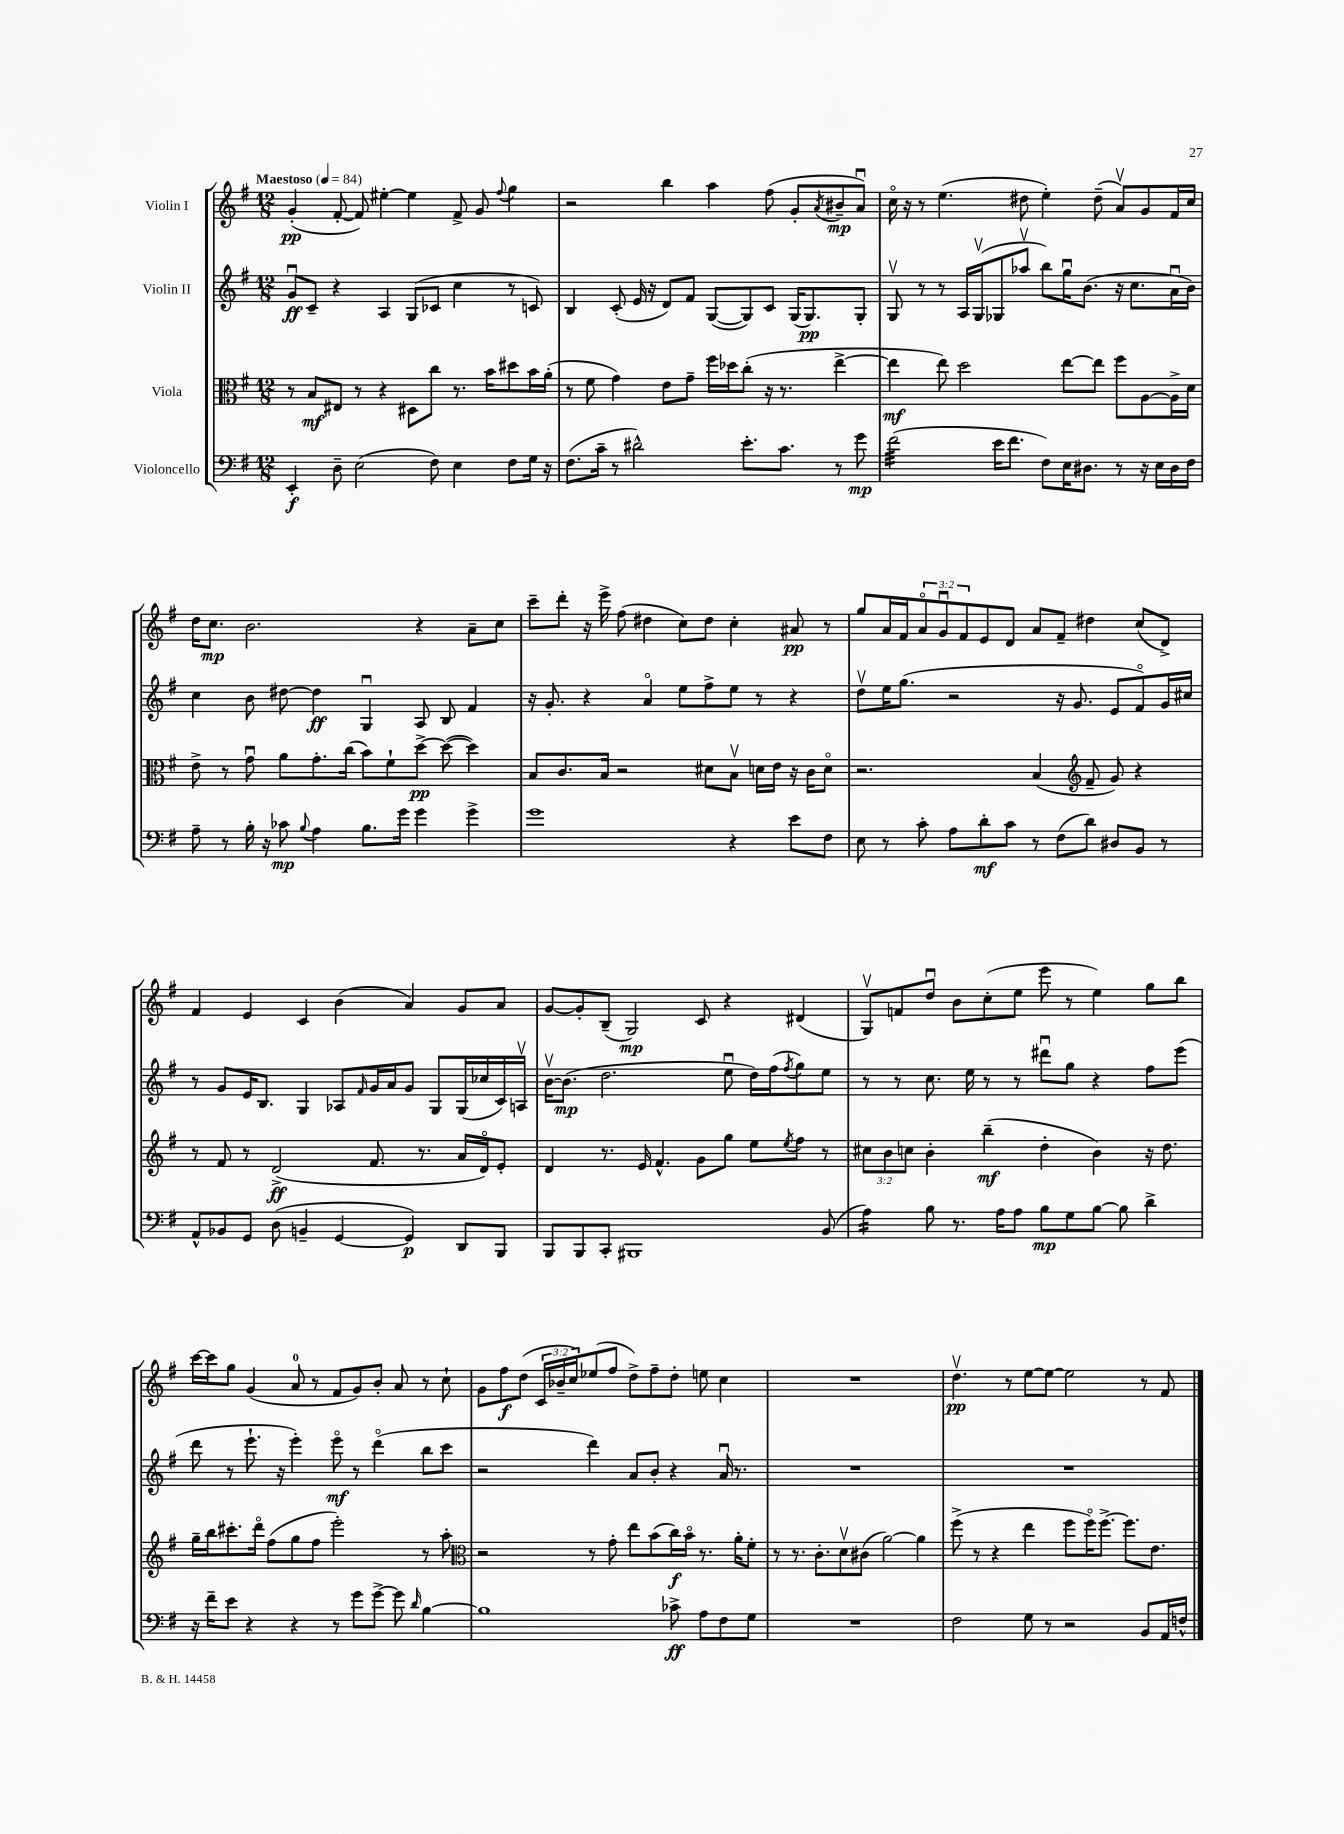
<<
\new StaffGroup <<
\new Staff = "s0" \with { instrumentName = "Violin I" } {
    \clef treble \key g \major \numericTimeSignature \time 12/8 \override Staff.TupletNumber.text = #tuplet-number::calc-fraction-text \tempo "Maestoso" 4 = 84
    g'4-.\pp( fis'8~-. fis'8) eis''4~-. eis''4 fis'8-> g'8 \appoggiatura { fis''8 } g''4 |
    r2 b''4 a''4 fis''8( g'8-. \acciaccatura { a'8 } bis'8--\mp a'8\downbow) |
    c''16\flageolet r16 r8 e''4.( dis''8 e''4-.) dis''8--( a'8\upbow) g'8 fis'16 c''16 |
    d''16 c''8.\mp b'2. r4 a'8-- c''8 |
    c'''8-- d'''8-. r16 e'''16-> fis''8( dis''4 c''8) dis''8 c''4-. ais'8\pp r8 |
    g''8 a'16 fis'16 \tuplet 3/2 { a'8\flageolet g'8\downbow fis'8 } e'8 d'8 a'8 fis'8-- dis''4 c''8( d'8->) |
    fis'4 e'4 c'4 b'4( a'4) g'8 a'8 |
    g'8~ g'8-. b8--( g2\mp) c'8 r4 dis'4( |
    g8\upbow) f'8 d''8\downbow b'8 c''8-.( e''8 e'''8 r8 e''4) g''8 b''8 |
    c'''16~ c'''16 g''8 g'4( a'8-0 r8 fis'8 g'8) b'8-. a'8 r8 c''8-! |
    g'8 fis''8\f d''8( \tuplet 3/2 { c'16 bes'16-- c''16) } ees''8( fis''8 d''8->) fis''8-- d''8-. e''8 c''4 |
    R1. |
    d''4.\upbow\pp r8 e''8~ e''8~ e''2 r8 fis'8 \bar "|." |
}
\new Staff = "s1" \with { instrumentName = "Violin II" } {
    \clef treble \key g \major \numericTimeSignature \time 12/8
    g'8\downbow\ff c'8-- r4 a4 g8( ces'8 c''4 r8 c'8) |
    b4 c'8-.( e'16 r16 d'8) fis'8 g8~( g8) c'8 g16( g8.\pp) g8-. |
    g8\upbow r8 r8 a16 g16\upbow( ges8 aes''8\upbow b''8) g''16\downbow b'8.( r16 c''8. a'16\downbow b'16) |
    c''4 b'8 dis''8~ dis''4\ff g4\downbow a8 b8 fis'4 |
    r16 g'8.-. r4 a'4\flageolet e''8 fis''8-> e''8 r8 r4 |
    d''8\upbow e''16 g''8.( r2 r16 g'8. e'8 fis'8\flageolet) g'16 cis''16 |
    r8 g'8 e'16 b8. g4 aes8 \grace { fis'16 } g'16 a'16 g'8 g8 g16( ces''16 c'16) a16\upbow |
    b'16~\upbow b'8.\mp( d''2. e''8\downbow d''16) fis''16( \acciaccatura { fis''8 } g''8) e''8 |
    r8 r8 c''8. e''16 r8 r8 dis'''8\downbow g''8 r4 fis''8 e'''8( |
    d'''8 r8 e'''8.-! r16 e'''4-.) e'''8\flageolet\mf r8 d'''4\flageolet( b''8 c'''8 |
    r2 d'''4) a'8 b'8-. r4 a'16\downbow r8. |
    R1. |
    R1. \bar "|." |
}
\new Staff = "s2" \with { instrumentName = "Viola" } {
    \clef alto \key g \major \numericTimeSignature \time 12/8 \override Staff.TupletNumber.text = #tuplet-number::calc-fraction-text
    r8 b8\mf eis8 r8 r4 dis8 c''8 r8. b'16 dis''8 b'16 a'16-.( |
    r8 fis'8 g'4) e'8 g'8-- fis''16 des''16 c''8-.( r16 r8. e''4~-> |
    e''4\mf e''8) d''2 e''8~ e''8 fis''8 a8~ a16-> d'16 |
    e'8-> r8 g'8\downbow a'8 g'8.-. c''16( b'8) fis'8-! d''8~->\pp d''8~( d''4) |
    b8 c'8. b16 r2 dis'8 b8\upbow d'16 e'16 r16 c'16 d'8\flageolet |
    r2. b4( \clef treble fis'8-- g'8) r4 |
    r8 fis'8 r8 d'2->\ff( fis'8. r8. a'16 d'16\flageolet) e'8-. |
    d'4 r8. e'16 fis'4.-^ g'8 g''8 e''8 \acciaccatura { e''8 } fis''8 r8 |
    \tuplet 3/2 { cis''8 b'8 c''8 } b'4-. b''4--\mf( d''4-. b'4) r16 d''8. |
    g''16-- b''16 cis'''8.-. d'''16\flageolet fis''8( g''8 fis''8 e'''2-.) r8 a''8-. |
    \clef alto r2 r8 g'8-. e''8 b'8( c''16\f) b'16\flageolet r8. a'16-. fis'8-. |
    r8 r8. c'8.-. d'8\upbow cis'8( a'2~) a'4 |
    fis''8->( r8 r4 e''4 fis''8 fis''16\flageolet) fis''8.~-> fis''8. e'8. \bar "|." |
}
\new Staff = "s3" \with { instrumentName = "Violoncello" } {
    \clef bass \key g \major \numericTimeSignature \time 12/8
    e,4-.\f d8-- e2( fis8) e4 fis8 g16 r16 |
    fis8.( c'16-- r8 dis'2-^) e'8.-. c'8. r8 g'8\mp |
    fis'2:32( e'16 fis'8. fis8) e16 dis8. r8 r16 e16 dis16 fis16 |
    a8-- r8 b16-. r16 ces'8\mp \appoggiatura { b8 } a4 b8. g'16 g'4 g'4-> |
    g'1 r4 e'8 fis8 |
    e8 r8 c'8-. a8 d'8-.\mf c'8 r8 fis8( d'8) dis8 b,8 r8 |
    a,8-^ bes,8 g,8 d8( b,4-- g,4~ g,4\p) d,8 b,,8 |
    b,,8 b,,8 c,8-. bis,,1 b,8( |
    a4:16) b8 r8. a16 a8 b8\mp g8 b8~ b8 d'4-> |
    r16 fis'16-- e'8 r4 r4 r8 g'8 g'8~-> g'8 \grace { d'16 } b4~ |
    b1 ces'8->\ff a8 fis8 g8 |
    R1. |
    fis2 g8 r8 r2 b,8 a,16 f16-^ \bar "|." |
}
>>
>>
\layout { \context { \Score \remove "Bar_number_engraver" } }
